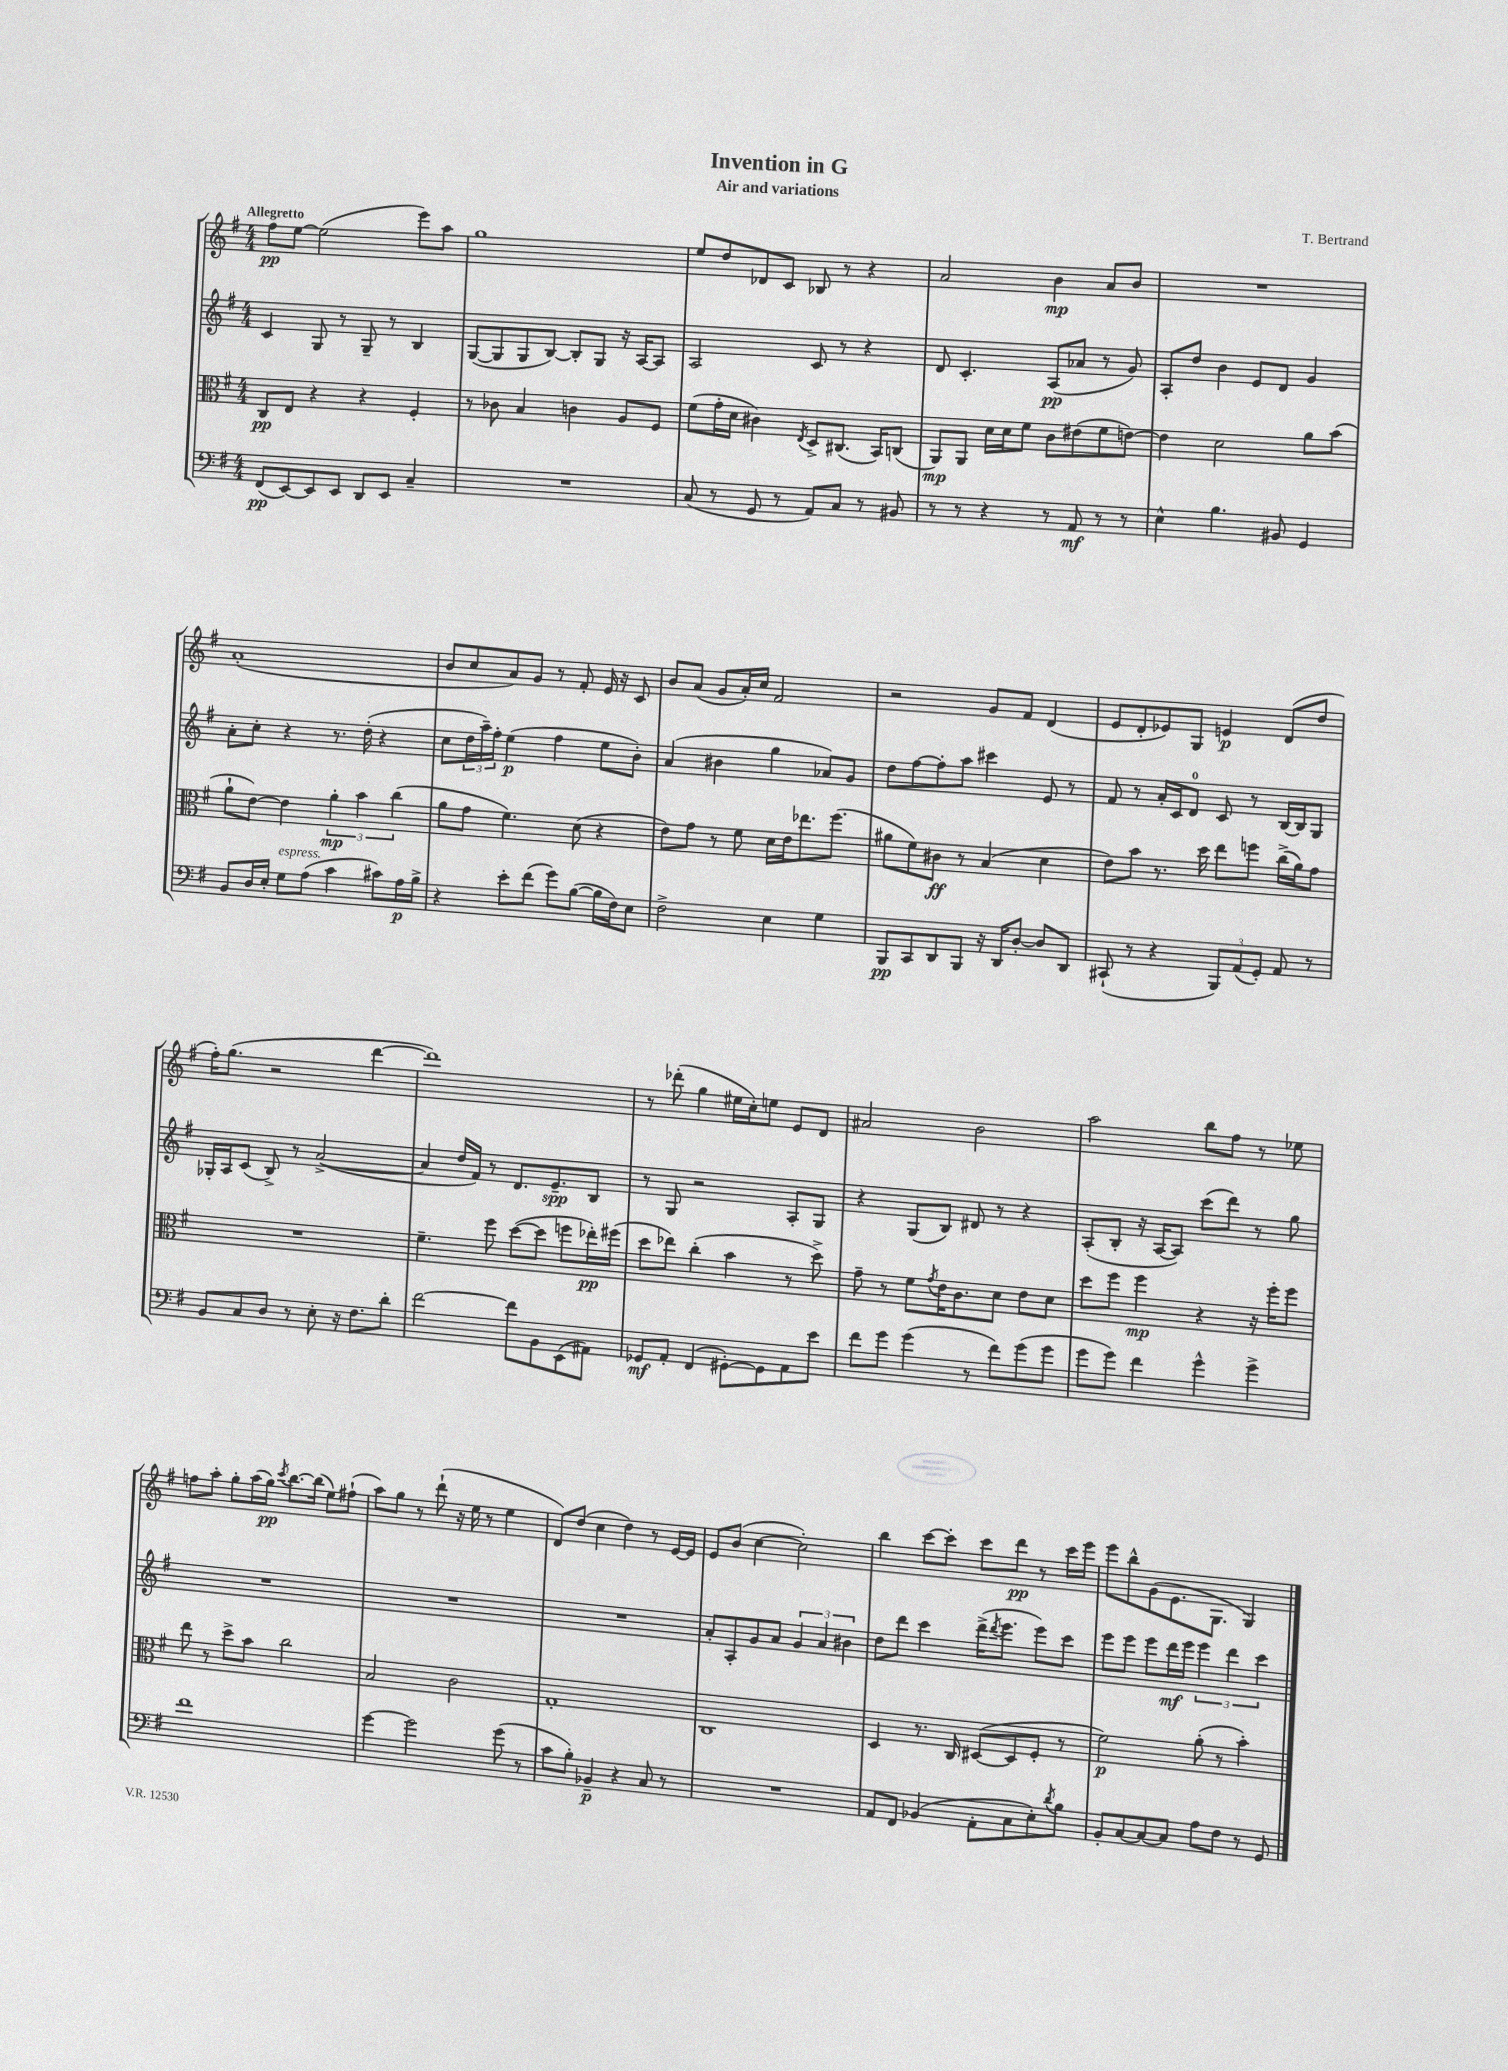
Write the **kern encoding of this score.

**kern	**dynam	**kern	**dynam	**kern	**dynam	**kern	**dynam
*part4	*part4	*part3	*part3	*part2	*part2	*part1	*part1
*staff4	*staff4	*staff3	*staff3	*staff2	*staff2	*staff1	*staff1
*clefF4	*	*clefC3	*	*clefG2	*	*clefG2	*
*k[f#]	*	*k[f#]	*	*k[f#]	*	*k[f#]	*
*M4/4	*	*M4/4	*	*M4/4	*	*M4/4	*
=1	=1	=1	=1	=1	=1	=1	=1
!	!	!	!	!	!	!LO:TX:a:B:t=Allegretto	!
(8FF#/L	pp	8C/L	pp	4c/	.	8ff#\L	pp
[8EE/)	.	8E/J	.	.	.	[8ee\J	.
8EE/]	.	4r	.	8G/	.	(2ee\]	.
8EE/J	.	.	.	8r	.	.	.
8DD/L	.	4r	.	8G~/	.	.	.
8EE/J	.	.	.	8r	.	.	.
4C~/	.	4F#'/	.	4B/	.	8eee\L)	.
.	.	.	.	.	.	8aa\J	.
=2	=2	=2	=2	=2	=2	=2	=2
1r	.	8r	.	([8G/L	.	1gg	.
.	.	8c-X\	.	8G/]	.	.	.
.	.	4B/	.	8G/	.	.	.
.	.	.	.	[8B/J)	.	.	.
.	.	4cn\	.	8B'/L]	.	.	.
.	.	.	.	8G/J	.	.	.
.	.	8A/L	.	16r	.	.	.
.	.	.	.	[16A/KL	.	.	.
.	.	8F#/J	.	8A/J]	.	.	.
=3	=3	=3	=3	=3	=3	=3	=3
(8C/	.	(8f#\L	.	2A/	.	8ee/L	.
8r	.	16g'\L	.	.	.	8dd/	.
.	.	16d\JJ	.	.	.	.	.
8GG/	.	4c#X\)	.	.	.	8d-X/	.
8r	.	.	.	.	.	8c/J	.
.	.	8qE/	.	.	.	.	.
8AA/L)	.	8D^/L	.	8c/	.	8B-X/	.
8C/J	.	(8.C#X/J	.	8r	.	8r	.
8r	.	.	.	4r	.	4r	.
.	.	16BB/KL)	.	.	.	.	.
8BB#X/	.	(8Cn/J	.	.	.	.	.
=4	=4	=4	=4	=4	=4	=4	=4
8r	.	8AA/L)	mp	8d/	.	2a/	.
8r	.	8AA/J	.	4.c'/	.	.	.
4r	.	16d\LL	.	.	.	.	.
.	.	16d\J	.	.	.	.	.
.	.	8f#\J	.	.	.	.	.
8r	.	8c\L	.	(8A/L	pp	4b\	mp
8AA/	mf	(8e#X\	.	8a-X/J	.	.	.
8r	.	8f#\	.	8r	.	8a/L	.
8r	.	[8en\J)	.	8g/)	.	8b/J	.
=5	=5	=5	=5	=5	=5	=5	=5
4E^^\	.	4e\]	.	8A'/L	.	1r	.
.	.	.	.	8dd/J	.	.	.
4.B\	.	2d\	.	4b\	.	.	.
.	.	.	.	8e/L	.	.	.
8BB#X/	.	.	.	8d/J	.	.	.
4GG/	.	8a\L	.	4g/	.	.	.
.	.	(8b\J	.	.	.	.	.
!!LO:LB:g=z
=6	=6	=6	=6	=6	=6	=6	=6
8BB/L	.	8a`\L	.	8a'\L	.	(1a'	.
16D/L	.	[8e\J)	.	8cc'\J	.	.	.
16E'/JJ	.	.	.	.	.	.	.
!LO:TX:a:i:t=espress.	!	!	!	!	!	!	!
8G\L	.	4e\]	.	4r	.	.	.
(8A\J	.	.	.	.	.	.	.
4c\	.	6a'\	mp	8.r	.	.	.
.	.	6b\	.	.	.	.	.
.	.	.	.	(16dd'\	.	.	.
8c#X\L)	.	.	.	4r	.	.	.
.	.	(6cc\	.	.	.	.	.
16A\L	p	.	.	.	.	.	.
16B^\JJ	.	.	.	.	.	.	.
=7	=7	=7	=7	=7	=7	=7	=7
4r	.	8a\L	.	8cc\L	.	8b/L	.
.	.	8g\J	.	24dd\L	.	8cc/	.
.	.	.	.	24aa~\)	.	.	.
.	.	.	.	24ff#'\JJ	.	.	.
8e'\L	.	4.f#\)	.	(4ee\	p	8a/)	.
(8f#\J	.	.	.	.	.	8g/J	.
8g\L)	.	.	.	4ff#\	.	8r	.
([8B\J	.	(8d\	.	.	.	8f#'/	.
16B\LL]	.	4r	.	8ee\L	.	16e/	.
16F#\J)	.	.	.	.	.	16r	.
8E\J	.	.	.	8b'\J)	.	8c/	.
=8	=8	=8	=8	=8	=8	=8	=8
2F#^\	.	8e\L)	.	(4a/	.	8b/L	.
.	.	8g\J	.	.	.	(8a/J	.
.	.	8r	.	4b#X\	.	8g/L	.
.	.	8f#\	.	.	.	16a'/L)	.
.	.	.	.	.	.	16cc/JJ	.
4E\	.	16d\LL	.	4gg\	.	2f#/	.
.	.	16e\J	.	.	.	.	.
.	.	8.ee-X\	.	.	.	.	.
4G\	.	.	.	8a-X/L)	.	.	.
.	.	(8.ff#\J	.	.	.	.	.
.	.	.	.	8g/J	.	.	.
=9	=9	=9	=9	=9	=9	=9	=9
8BBB/L	pp	8a#X\L	.	8dd\L	.	2r	.
8CC/	.	8f#\)	.	[8ff#\	.	.	.
8DD/	.	8c#X\J	ff	8ff#'\]	.	.	.
8BBB/J	.	8r	.	8aa\J	.	.	.
16r	.	(4B/	.	4ccc#X\	.	8g/L	.
16DD/KL	.	.	.	.	.	.	.
[8D'/J	.	.	.	.	.	8f#/J	.
8D/L]	.	4d\	.	8e/	.	(4d/	.
8DD/J	.	.	.	8r	.	.	.
=10	=10	=10	=10	=10	=10	=10	=10
(8CC#X`/	.	8e\L)	.	8f#/	.	8e/L	.
8r	.	8b\J	.	8r	.	8d'/	.
4r	.	8.r	.	16a'/LL	.	8e-X/)	.
.	.	.	.	16c/J	.	.	.
.	.	.	.	8d/J	.	8G/J	.
.	.	16dd\	.	.	.	.	.
12BBB/L)	.	8ee\L	.	8c/	.	4en/	p
(12AA/	.	.	.	.	.	.	.
.	.	8ffn\J	.	8r	.	.	.
12GG'/J)	.	.	.	.	.	.	.
8AA/	.	(16cc^\LL	.	[16B/LL	.	(8d/L	.
.	.	16a\J)	.	16B/J]	.	.	.
8r	.	8g\J	.	8G/J	.	8dd/J	.
!!LO:LB:g=z
=11	=11	=11	=11	=11	=11	=11	=11
8BB/L	.	1r	.	16G-X'/LL	.	16ff#'\KL)	.
.	.	.	.	16A/J	.	(8.gg\J	.
8C/	.	.	.	(8c/J	.	.	.
8D/J	.	.	.	8B^/)	.	2r	.
8r	.	.	.	8r	.	.	.
8E'\	.	.	.	([2a^/	.	.	.
16r	.	.	.	.	.	.	.
8.F#\L	.	.	.	.	.	.	.
.	.	.	.	.	.	[4ddd\	.
8d'\J	.	.	.	.	.	.	.
=12	=12	=12	=12	=12	=12	=12	=12
[2f#\	.	4.f#~\	.	4a/]	.	1ddd])	.
.	.	.	.	16dd/LL	.	.	.
.	.	.	.	16f#/JJ)	.	.	.
.	.	8ff#\	.	8r	.	.	.
8f#\L]	.	([8dd\L	.	8.d/L	.	.	.
8BB\	.	8dd\J]	.	.	.	.	.
.	.	.	.	8.e~/	spp	.	.
(8EE\	.	8ffn\L	.	.	.	.	.
8AA#X\J)	.	16ee-X'\L)	pp	8B/J	.	.	.
.	.	(16ff#X\JJ	.	.	.	.	.
=13	=13	=13	=13	=13	=13	=13	=13
8GG-X/L	mf	8dd\L	.	8r	.	8r	.
8AA'/J	.	8ee-X\J)	.	8G/	.	(8ddd-X'\	.
(4FF#/	.	(4cc'\	.	2r	.	4gg\	.
[8GG#X'\L)	.	4b\	.	.	.	16ee#X\LL	.
.	.	.	.	.	.	16cc'\J)	.
8GG#\]	.	.	.	.	.	8een\J	.
8AA\	.	8r	.	8A'/L	.	8e/L	.
8e\J	.	8dd^\)	.	8G/J	.	8d/J	.
=14	=14	=14	=14	=14	=14	=14	=14
8f#\L	.	8g~\	.	4r	.	2a#X/	.
8g\J	.	8r	.	.	.	.	.
(4g\	.	8f#\L	.	(8G/L	.	.	.
.	.	8qg/	.	.	.	.	.
.	.	16e\K	.	8B/J)	.	.	.
.	.	8.c\	.	.	.	.	.
8r	.	.	.	8d#X/	.	2b\	.
8f#\L)	.	8d\J	.	8r	.	.	.
(8g\	.	8e\L	.	4r	.	.	.
8g\J	.	8d\J	.	.	.	.	.
=15	=15	=15	=15	=15	=15	=15	=15
8g\L	.	8dd\L	.	(8A'/L	.	2aa\	.
8g\J)	.	8ff#\J	.	8B'/J	.	.	.
4f#\	.	4ff#\	mp	16r	.	.	.
.	.	.	.	[16A/KL	.	.	.
.	.	.	.	8A/J])	.	.	.
4g^^\	.	4r	.	(8ccc\L	.	8bb\L	.
.	.	.	.	8ddd\J)	.	8ff#\J	.
4g^\	.	16r	.	8r	.	8r	.
.	.	16ff#'\KL	.	.	.	.	.
.	.	8ff#\J	.	8gg\	.	8ee-X\	.
!!LO:LB:g=z
=16	=16	=16	=16	=16	=16	=16	=16
1f#	.	8ee\	.	1r	.	8ffn\L	.
.	.	8r	.	.	.	8aa'\J	.
.	.	8dd^\L	.	.	.	8gg'\L	.
.	.	8b\J	.	.	.	(16aa\L	.
.	.	.	.	.	.	16gg\JJ)	pp
.	.	.	.	.	.	8qccc/	.
.	.	2cc\	.	.	.	[8.bb\L	.
.	.	.	.	.	.	(16bb\Jk]	.
.	.	.	.	.	.	8ee\L)	.
.	.	.	.	.	.	(8ff#X`\J	.
=17	=17	=17	=17	=17	=17	=17	=17
[4g\	.	2B/	.	1r	.	8aa\L)	.
.	.	.	.	.	.	8gg\J	.
2g\]	.	.	.	.	.	8r	.
.	.	.	.	.	.	(8ddd`\	.
.	.	2c\	.	.	.	16r	.
.	.	.	.	.	.	16ee\	.
.	.	.	.	.	.	8r	.
(8g\	.	.	.	.	.	4ee\	.
8r	.	.	.	.	.	.	.
=18	=18	=18	=18	=18	=18	=18	=18
8c\L	.	1G'	.	1r	.	8d/L)	.
8B'\J)	.	.	.	.	.	(8dd/J	.
4BB-X~/	p	.	.	.	.	4cc\	.
4r	.	.	.	.	.	4dd\)	.
8C/	.	.	.	.	.	8r	.
8r	.	.	.	.	.	[16e/LL	.
.	.	.	.	.	.	16e/JJ]	.
=19	=19	=19	=19	=19	=19	=19	=19
1r	.	1C	.	8a'/L	.	8e/L	.
.	.	.	.	8A'/	.	(8b/J	.
.	.	.	.	8g/	.	[4cc\	.
.	.	.	.	8a/J	.	.	.
.	.	.	.	6g/	.	2cc'\])	.
.	.	.	.	6a/	.	.	.
.	.	.	.	6b#X\	.	.	.
=20	=20	=20	=20	=20	=20	=20	=20
8AA/L	.	4D/	.	8dd\L	.	4bb\	.
8FF#/J	.	.	.	8ddd\J	.	.	.
(4BB-X/	.	8.r	.	4ccc\	.	[8ccc\L	.
.	.	.	.	.	.	8ccc'\J]	.
.	.	16C/	.	.	.	.	.
8AA'\L	.	([8D#X/L	.	(16ddd^\KL	.	8ccc\L	.
.	.	.	.	8qddd/	.	.	.
.	.	.	.	8.eee\J	.	.	.
8C\	.	8D#/]	.	.	.	8ddd\J	pp
8E'\)	.	8F#'/J	.	8eee\L)	.	8r	.
8qd/	.	.	.	.	.	.	.
8B\J	.	8r	.	8ccc\J	.	16ccc\LL	.
.	.	.	.	.	.	16eee\JJ	.
=21	=21	=21	=21	=21	=21	=21	=21
8BB'/L	.	2f#\)	p	8eee\L	.	8eee\L	.
[8C/	.	.	.	8eee\J	.	8bb^^\	.
8C/_	.	.	.	8eee\L	.	(8g\	.
8C/J]	.	.	.	16ddd\L	mf	8.e\	.
.	.	.	.	16eee\JJ	.	.	.
8A\L	.	(8a'\	.	6eee\	.	.	.
.	.	.	.	.	.	8.G\J	.
8F#\J	.	8r	.	.	.	.	.
.	.	.	.	6ddd\	.	.	.
8r	.	4b'\)	.	.	.	4G/)	.
.	.	.	.	6ccc\	.	.	.
8GG/	.	.	.	.	.	.	.
==	==	==	==	==	==	==	==
*-	*-	*-	*-	*-	*-	*-	*-
